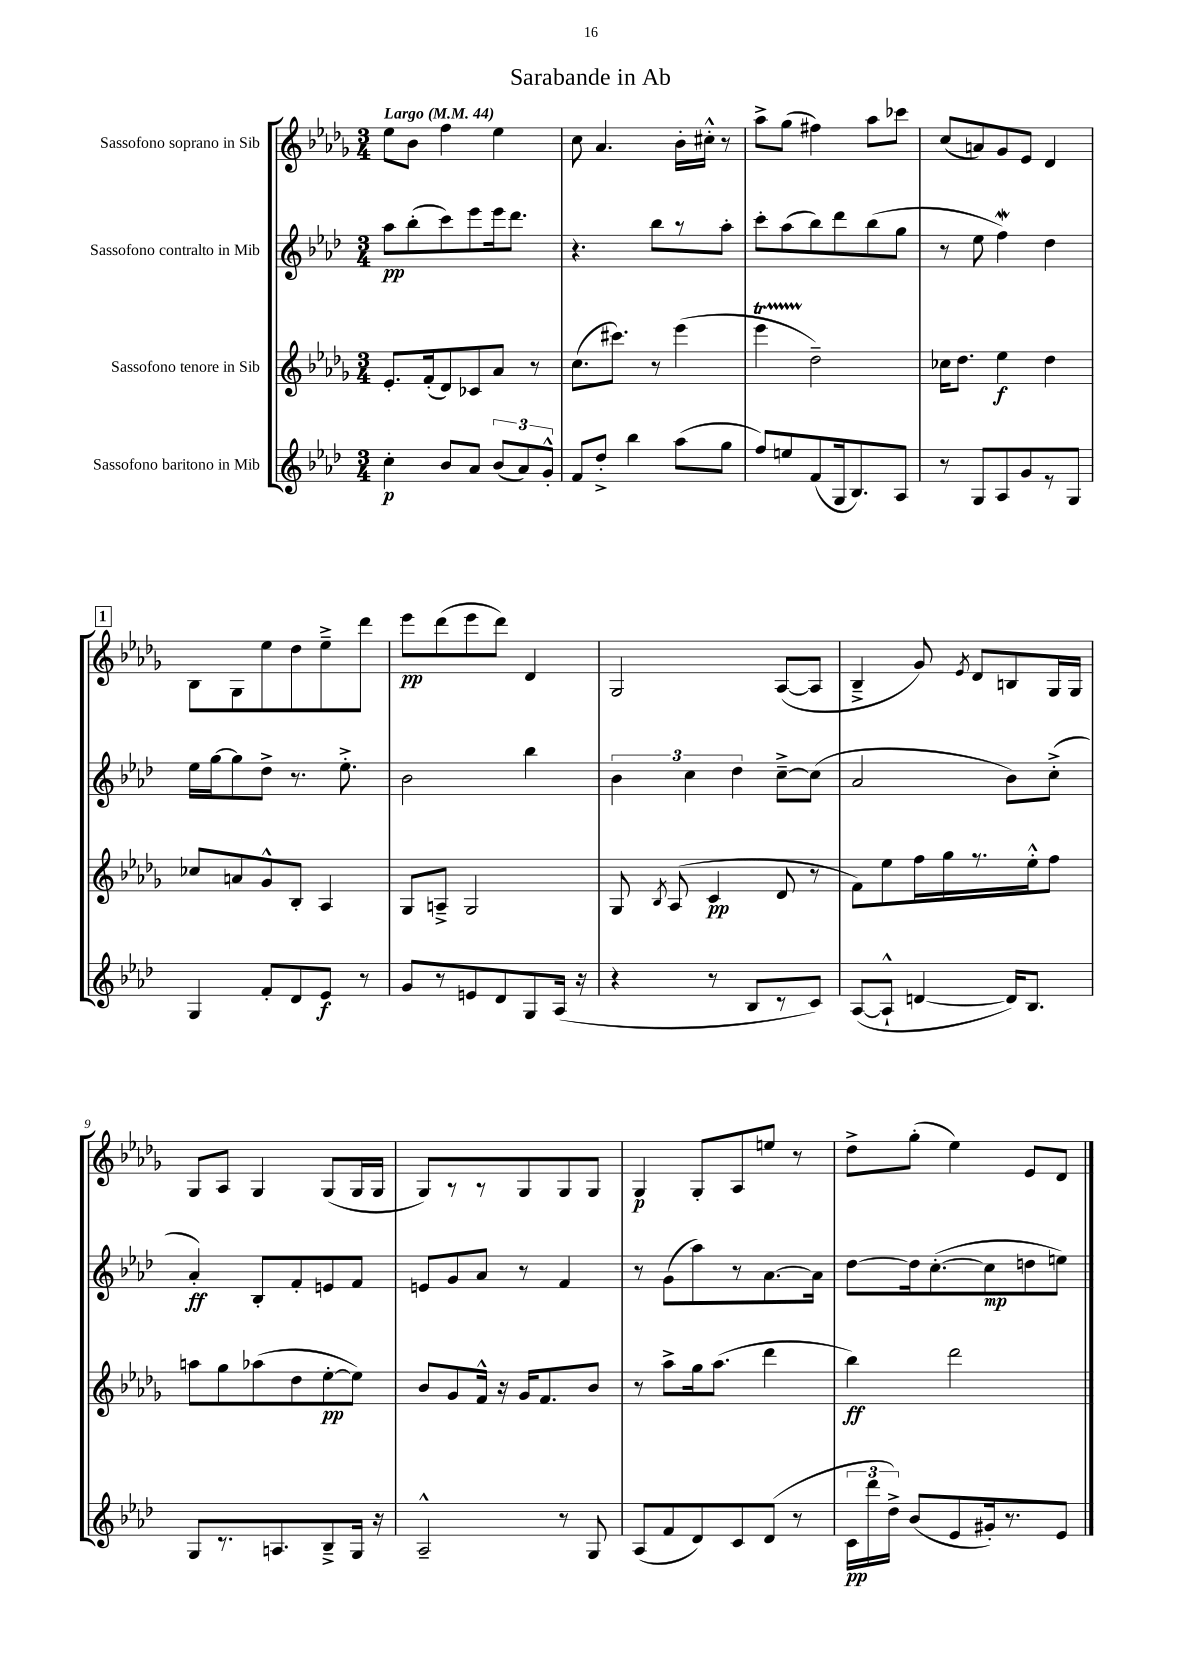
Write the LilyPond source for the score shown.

\header { title = "Sarabande in Ab" }
<<
\new StaffGroup <<
\new Staff = "s0" \with { instrumentName = "Sassofono soprano in Sib" } {
    \clef treble \key des \major \numericTimeSignature \time 3/4 \tempo "Largo" 4 = 44
    \autoBeamOff ees''8[ bes'8] f''4 ees''4 |
    c''8 aes'4. bes'16[-. cis''16]-.-^ r8 |
    aes''8[-> ges''8]( fis''4) aes''8[ ces'''8] |
    c''8[( a'8) ges'8 ees'8] des'4 |
    \mark \markup { \box "1" } bes8[ ges8 ees''8 des''8 ees''8---> des'''8] |
    ees'''8[\pp des'''8( ees'''8 des'''8]) des'4 |
    ges2 aes8[~( aes8] |
    bes4---> ges'8) \acciaccatura { ees'8 } des'8[ b8 ges16 ges16] |
    ges8[ aes8] ges4 ges8[( ges16 ges16] |
    ges8[) r8 r8 ges8 ges8 ges8] |
    ges4\p ges8[-. aes8 e''8] r8 |
    des''8[-> ges''8]-.( ees''4) ees'8[ des'8] \bar "|." |
}
\new Staff = "s1" \with { instrumentName = "Sassofono contralto in Mib" } {
    \clef treble \key aes \major \numericTimeSignature \time 3/4
    \autoBeamOff aes''8[\pp bes''8-.( c'''8) ees'''8 ees'''16 des'''8.] |
    r4. bes''8[ r8 aes''8]-. |
    c'''8[-. aes''8( bes''8) des'''8 bes''8( g''8] |
    r8 ees''8 f''4\mordent) des''4 |
    \mark \markup { \box "1" } ees''16[ g''16~ g''8 des''8]-> r8. ees''8.-.-> |
    bes'2 bes''4 |
    \tuplet 3/2 { bes'4 c''4 des''4 } c''8[~---> c''8]( |
    aes'2 bes'8[) c''8]-.->( |
    aes'4-.\ff) bes8[-. f'8-. e'8 f'8] |
    e'8[ g'8 aes'8] r8 f'4 |
    r8 g'8[( aes''8) r8 aes'8.~ aes'16] |
    des''8[~ des''16 c''8.~-.( c''8\mp d''8 e''8]) \bar "|." |
}
\new Staff = "s2" \with { instrumentName = "Sassofono tenore in Sib" } {
    \clef treble \key des \major \numericTimeSignature \time 3/4
    \autoBeamOff ees'8.[-. f'16-.( des'8) ces'8 aes'8] r8 |
    c''8.[( cis'''8.]) r8 ees'''4( |
    ees'''4\startTrillSpan des''2--\stopTrillSpan) |
    ces''16[ des''8.] ees''4\f des''4 |
    \mark \markup { \box "1" } ces''8[ a'8 ges'8-^ bes8]-. aes4 |
    ges8[ a8]---> ges2 |
    ges8 \acciaccatura { bes8 } aes8( c'4\pp des'8 r8 |
    f'8[) ees''8 f''16 ges''16 r8. ees''16-.-^ f''8] |
    a''8[ ges''8 aes''8( des''8 ees''8~-.\pp ees''8]) |
    bes'8[ ges'8 f'16]-^ r16 ges'16[ f'8. bes'8] |
    r8 aes''8[-> ges''16 aes''8.]( des'''4 |
    bes''4\ff) des'''2 \bar "|." |
}
\new Staff = "s3" \with { instrumentName = "Sassofono baritono in Mib" } {
    \clef treble \key aes \major \numericTimeSignature \time 3/4
    \autoBeamOff c''4-.\p bes'8[ aes'8] \tuplet 3/2 { bes'8[( aes'8) g'8]-.-^ } |
    f'8[ des''8]-.-> bes''4 aes''8[( g''8] |
    f''8[) e''8 f'8( g16 bes8.) aes8] |
    r8 g8[ aes8 g'8 r8 g8] |
    \mark \markup { \box "1" } g4 f'8[-. des'8 ees'8]\f r8 |
    g'8[ r8 e'8 des'8 g8 aes16]( r16 |
    r4 r8 bes8[ r8 c'8]) |
    aes8[~( aes8]-!-^ d'4~ d'16[) bes8.] |
    g8[ r8. a8. bes8---> g16] r16 |
    aes2---^ r8 g8 |
    aes8[( f'8 des'8) c'8 des'8]( r8 |
    \tuplet 3/2 { c'16[\pp des'''16 des''16]->) } bes'8[( ees'8 gis'16-.) r8. ees'8] \bar "|." |
}
>>
>>
